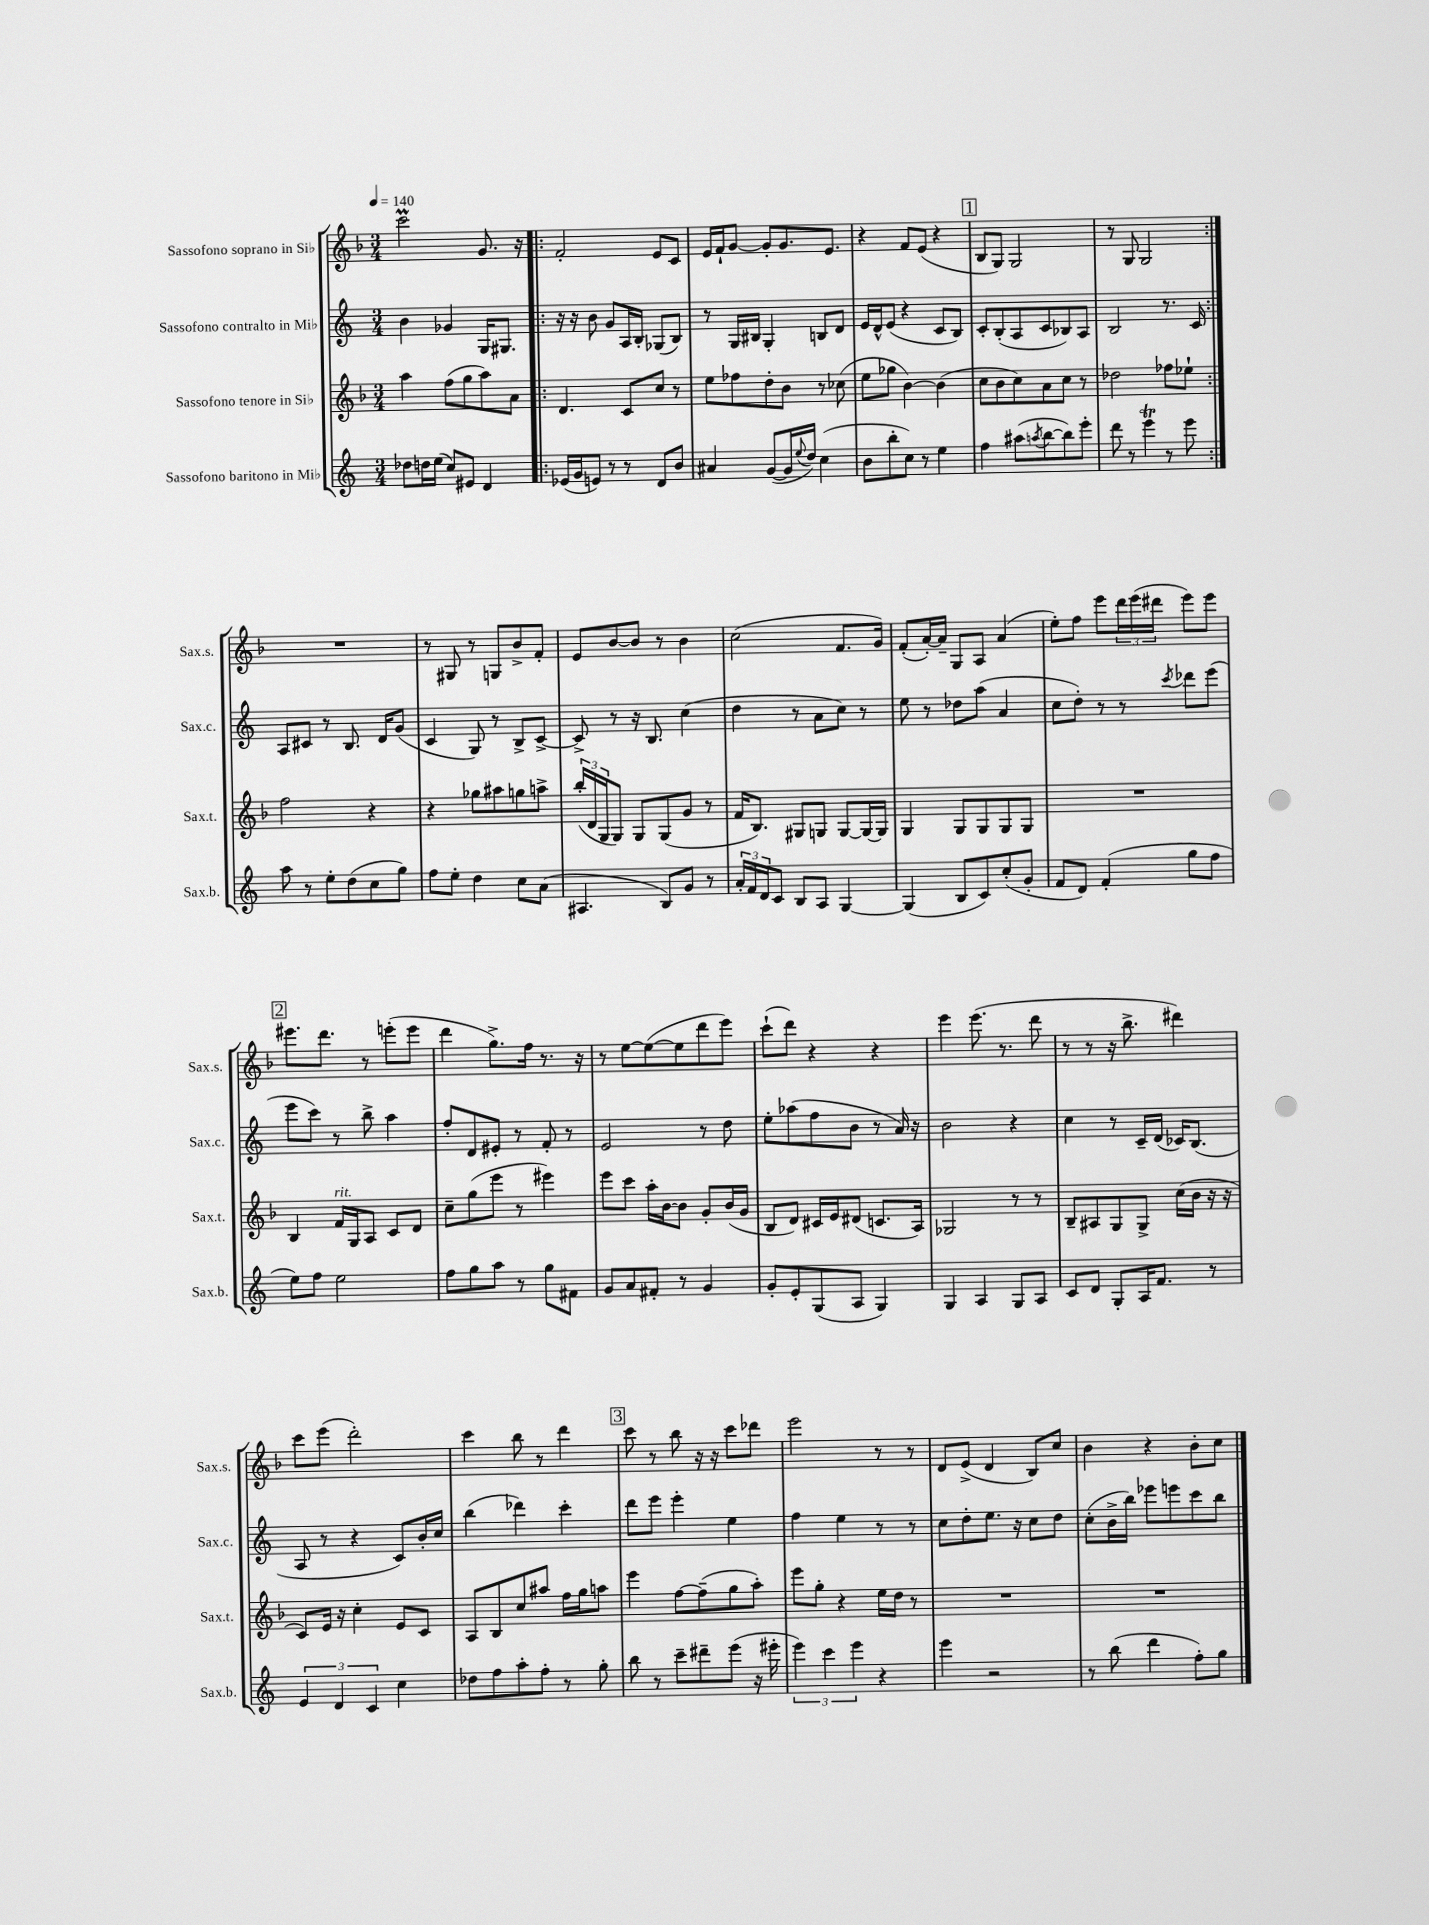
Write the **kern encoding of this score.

**kern	**kern	**kern	**kern
*part4	*part3	*part2	*part1
*staff4	*staff3	*staff2	*staff1
*I"Sassofono baritono in Mi♭	*I"Sassofono tenore in Si♭	*I"Sassofono contralto in Mi♭	*I"Sassofono soprano in Si♭
*I'Sax.b.	*I'Sax.t.	*I'Sax.c.	*I'Sax.s.
*clefG2	*clefG2	*clefG2	*clefG2
*k[]	*k[b-]	*k[]	*k[b-]
*M3/4	*M3/4	*M3/4	*M3/4
*MM140	*MM140	*MM140	*MM140
=1	=1	=1	=1
8dd-X\L	4aa\	4b\	2cccM\
16ddn\L	.	.	.
(16ee\JJ	.	.	.
8cc/L)	(8ff\L	4g-X/	.
8e#X/J	8gg\	.	.
4d/	8aa\)	16G/KL	8.g/
.	.	8.G#X/J	.
.	8a\J	.	.
.	.	.	16r
=2!|:	=2!|:	=2!|:	=2!|:
(16e-X/LL	4.d/	16r	2f'/
16g/J	.	16r	.
8en/J)	.	8b\	.
8r	.	8g/L	.
8r	8c/L	16A/L	.
.	.	16B'/JJ	.
8d/L	8cc/J	(8G-X/L	8e/L
8b/J	8r	8B/J)	8c/J
=3	=3	=3	=3
4a#X/	8ee\L	8r	16e/LL
.	.	.	16f`/J
.	8ff-X\	16G/LL	[8g/J
.	.	16B#X/JJ	.
([8g/L	8dd'\	4G'/	8g'/L]
16g/L]	8b-\J	.	8.g/
8qqee/	.	.	.
16dd/JJ)	.	.	.
(4cc\	8r	8Bn/L	.
.	.	.	8.e/J
.	(8cc-X\	8d/J	.
=4	=4	=4	=4
8b\L	8ee\L	16e/LL	4r
.	.	16d^^/J	.
8bb'\	8gg-X\J	(8e/J	.
8cc\J)	[4b-\)	4r	8f/L
8r	.	.	(8e/J
4ee\	(4b-\]	8c/L	4r
.	.	8B/J)	.
!!LO:REH:place=s1:t=1
=5	=5	=5	=5
4ff\	8cc\L	8c'/L	8B-/L
.	8b-\	(8B'/	8G/J)
(8aa#X\L	8cc\)	8A/	2G/
8qaan/	.	.	.
[8bb\	8a\	8c/	.
8bb\])	8cc\J	8B-X/)	.
8eee'\J	8r	8A/J	.
=6	=6	=6	=6
8ddd\	2dd-X\	2B/	8r
8r	.	.	8G/
4eeet\	.	.	2G/
8r	8ff-X\L	8.r	.
8eee\	8ee-X`\J	.	.
.	.	16c/	.
!!LO:LB:g=z
=7:|!	=7:|!	=7:|!	=7:|!
8aa\	2ff\	8A/L	2.r
8r	.	8c#X/J	.
8ee'\L	.	8r	.
(8dd\	.	8.B/	.
8cc\	4r	.	.
.	.	16d/KL	.
8gg\J)	.	(8g/J	.
=8	=8	=8	=8
8ff\L	4r	4c/	8r
8ee'\J	.	.	8G#X/
4dd\	8gg-X\L	8G/)	8r
.	8aa#X\	8r	8Gn/L
8cc\L	8ggn\	8B^/L	8b-^/
(8a\J	8aan^\J	[8c^/J	8f'/J
=9	=9	=9	=9
4.A#X/	(24bb-'/LL	8c^/]	8e/L
.	24d/	.	.
.	24G/J	.	.
.	8G/J)	8r	[8b-/
.	8G/L	16r	8b-/J]
.	.	8.B/	.
8B/L)	(8G/	.	8r
8g/J	8g/J	(4cc\	4b-\
8r	8r	.	.
=10	=10	=10	=10
24a'/LL	16f/KL	4dd\	(2cc\
24f/	.	.	.
.	8.B-/J)	.	.
24d/J	.	.	.
8c/J	.	.	.
8B/L	8G#X/L	8r	.
8A/J	8Gn/J	8a\L	.
[4G/	[8G/L	8cc\J)	8.f/L
.	16G/L_	8r	.
.	16G/JJ]	.	16g/Jk)
=11	=11	=11	=11
(4G/]	4G/	8ee\	(8f'/L
.	.	8r	[16a'/L)
.	.	.	16a~/JJ]
8B/L	8G/L	8dd-X\L	8G/L
8c/)	8G/	(8aa\J	8A/J
(8cc'/	8G/	4a/	(4a/
8g'/J	8G/J	.	.
=12	=12	=12	=12
8f/L	2.r	8cc\L	8ee'\L)
8d/J)	.	8dd'\J)	8ff\J
(4f'/	.	8r	8eee\L
.	.	8r	24ddd\L
.	.	.	(24eee\
.	.	.	24ddd#X\JJ
.	.	8qccc/	.
8gg\L	.	8ddd-X\L	8eee\L)
8ff\J	.	(8eee\J	8eee\J
!!LO:LB:g=z
!!LO:REH:place=s1:t=2
=13	=13	=13	=13
8ee\L)	4B-/	8eee\L	8.eee#X\L
8ff\J	.	8ccc\J)	.
.	.	.	8.ddd\J
!	!LO:TX:a:i:t=rit.	!	!
2ee\	16f/LL	8r	.
.	16G/J	.	.
.	8A/J	8bb^\	8r
.	8c/L	4aa\	(8eeen'\L
.	8d/J	.	8eee\J
=14	=14	=14	=14
8ff\L	8cc~\L	8ff'/L	4ddd\
8gg\	(8gg\	8d/	.
8aa\J	8eee\J	8e#X'/J	8.gg^\L)
8r	8r	8r	.
.	.	.	16ff\Jk
8gg\L	4eee#X\)	8f'/	8.r
8f#X\J	.	8r	.
.	.	.	16r
=15	=15	=15	=15
8g/L	8eee\L	2e/	8r
8a/	8ccc\J	.	[8ee\L
8f#X'/J	16aa'\LL	.	(8ee\_
.	[16b-\J	.	.
8r	8b-\J]	.	8ee\]
4g/	8g'/L	8r	8ddd\
.	(16b-/L	8dd\	8eee\J)
.	16g/JJ	.	.
=16	=16	=16	=16
8g'/L	8B-/L	8ee'\L	(8ccc`\L
8e'/	8d/J)	(8aa-X\	8ddd\J)
(8G/	16c#X/LL	8ff\	4r
.	16e/J	.	.
8A/J	(8d#X/J	8b\J	.
4G/)	8.cn/L	8r	4r
.	.	16a/)	.
.	16A/Jk)	16r	.
=17	=17	=17	=17
4G/	2G-X/	2b\	4eee\
4A/	.	.	(8.eee\
.	.	.	8.r
8G/L	8r	4r	.
8A/J	8r	.	8ddd\
=18	=18	=18	=18
8c/L	8B-~/L	4cc\	8r
8d/J	8A#X/	.	8r
8G'/L	8G/	8r	16r
.	.	.	8.bb-^\
16A/K	8G^/J	16c~/LL	.
8.f/J	.	(16d/JJ	.
.	(16cc\LL	16c-X/KL)	4ddd#X\)
.	16b-\JJ	(8.B/J	.
8r	16r	.	.
.	16r	.	.
!!LO:LB:g=z
=19	=19	=19	=19
6e/	8c/L)	8A/	8ccc\L
.	16e/Jk	8r	(8eee\J
6d/	.	.	.
.	16r	.	.
.	4cc'\	4r	2ddd'\)
6c/	.	.	.
4cc\	8e/L	8c/L)	.
.	8c/J	16b'/L	.
.	.	16cc/JJ	.
=20	=20	=20	=20
8dd-X\L	8A/L	(4bb\	4ccc\
8ff\	8B-/	.	.
8aa'\	8cc/	4ddd-X\)	8bb-\
8ff'\J	8aa#X/J	.	8r
8r	16ff\LL	4ccc'\	4ddd\
.	16gg\J	.	.
8gg'\	8aan\J	.	.
!!LO:REH:place=s1:t=3
=21	=21	=21	=21
8bb\	4eee\	8ddd\L	8ccc\
8r	.	8eee\J	8r
8ccc~\L	[8ff\L	4eee'\	8bb-\
8ddd#X~\	(8ff~\]	.	16r
.	.	.	16r
(8eee\J	8gg\	4ee\	8ccc\L
16r	8aa'\J)	.	8ddd-X\J
16eee#X'\	.	.	.
=22	=22	=22	=22
6eee\)	8eee\L	4ff\	2eee\
.	8gg'\J	.	.
6ccc\	.	.	.
.	4r	4ee\	.
6eee\	.	.	.
4r	16ee\LL	8r	8r
.	16dd\JJ	.	.
.	8r	8r	8r
=23	=23	=23	=23
4eee\	2.r	8cc\L	8d/L
.	.	8dd'\	(8e^/J
2r	.	8.ee\J	4d/
.	.	16r	.
.	.	8cc\L	8B-/L)
.	.	8dd\J	8cc/J
=24	=24	=24	=24
8r	2.r	(8cc'\L	4b-\
(8bb\	.	16b^\L	.
.	.	16bb\JJ)	.
4ddd\	.	8eee-X\L	4r
.	.	8eeen\	.
8ff'\L)	.	8ccc\	8b-'\L
8gg\J	.	8bb\J	8cc\J
==	==	==	==
*-	*-	*-	*-
